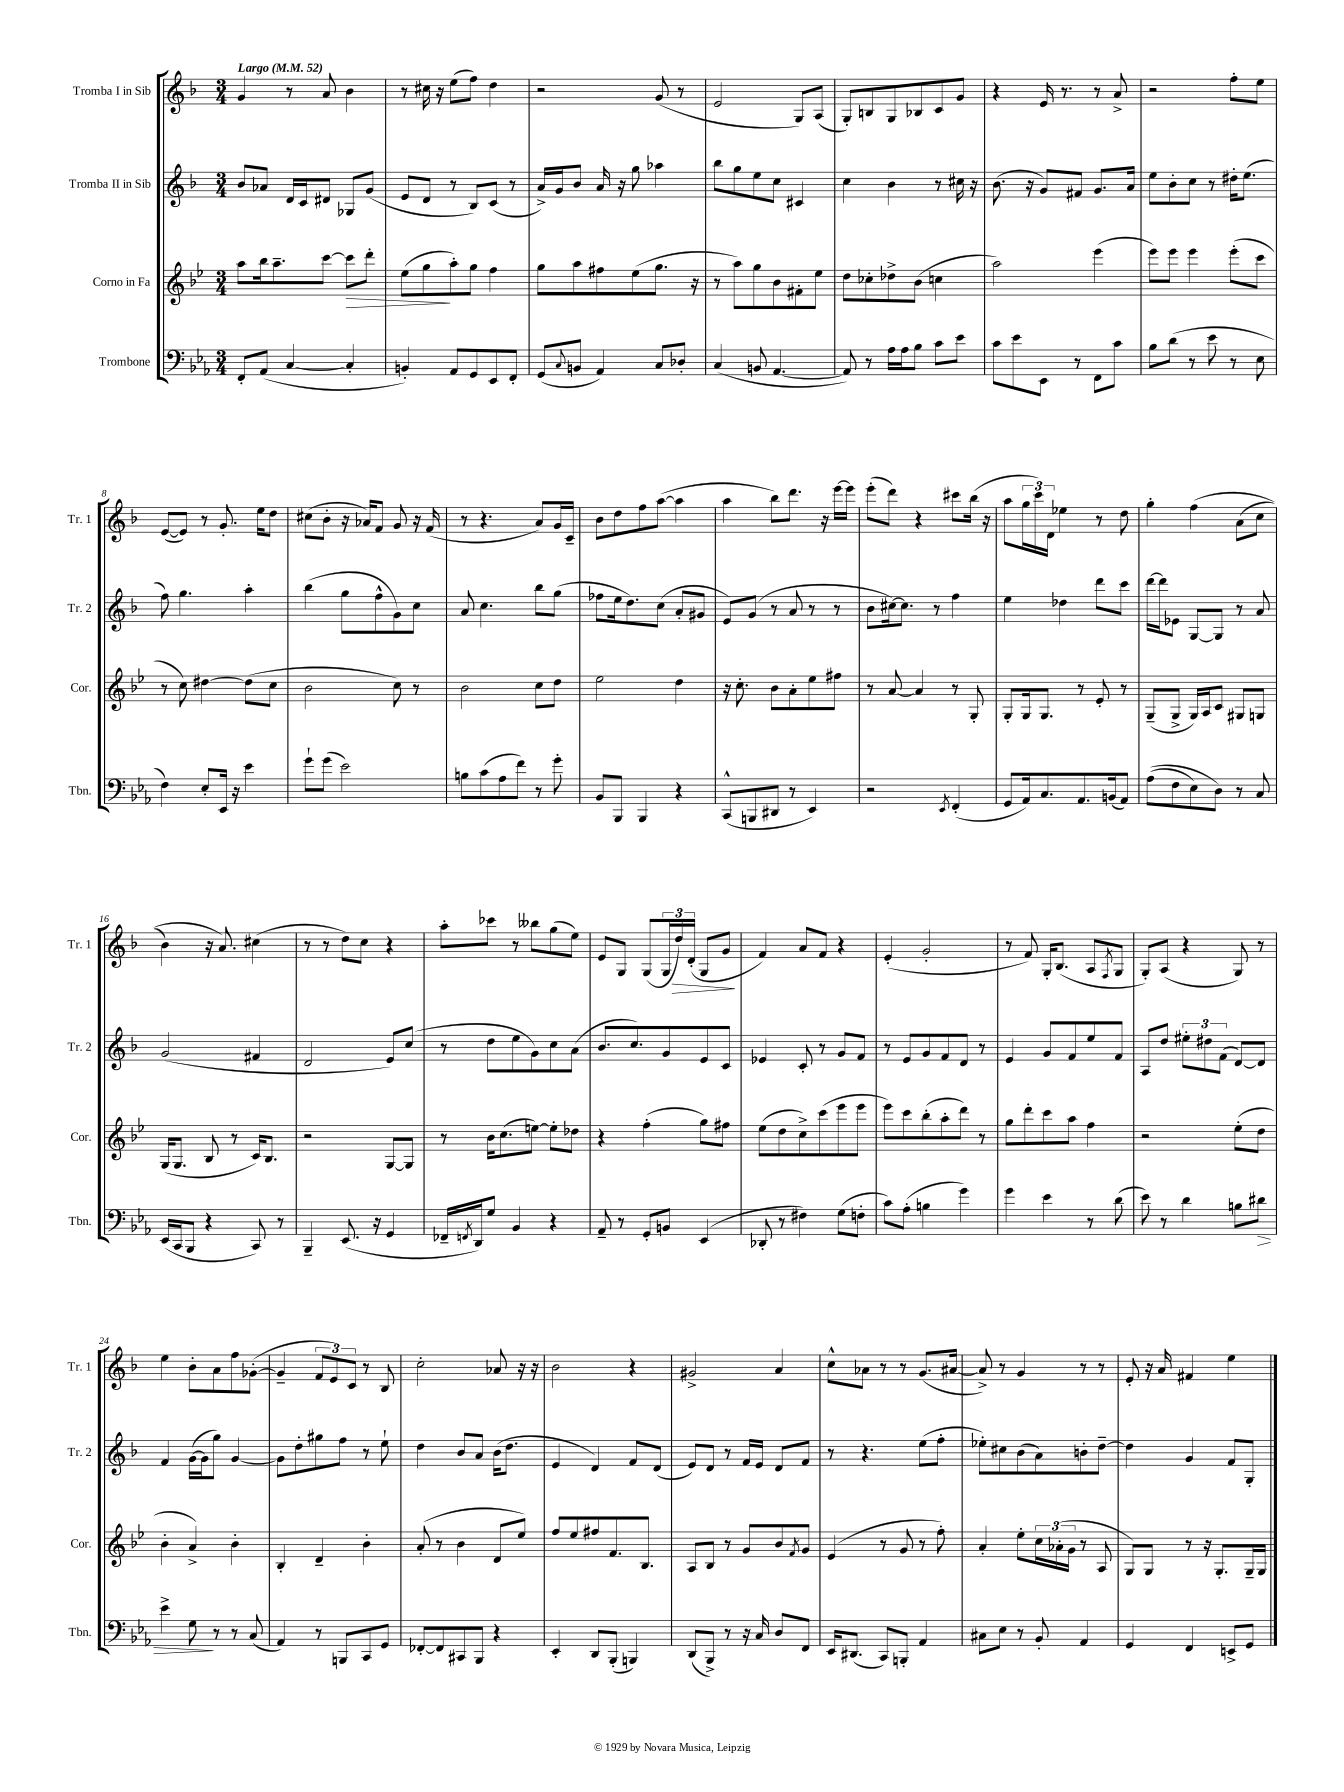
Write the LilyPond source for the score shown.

<<
\new StaffGroup <<
\new Staff = "s0" \with { instrumentName = "Tromba I in Sib" shortInstrumentName = "Tr. 1" } {
    \clef treble \key f \major \numericTimeSignature \time 3/4 \tempo "Largo" 4 = 52
    g'4 r8 a'8 bes'4 |
    r8 cis''16 r16 e''8( f''8) d''4 |
    r2 g'8( r8 |
    e'2 g8) a8( |
    g8-.) b8 g8 bes8 c'8 g'8 |
    r4 e'16 r8. r8 a'8-> |
    r2 f''8-. e''8 |
    e'8~( e'8) r8 g'8.-. e''16 d''8 |
    cis''8( bes'8-. r16 aes'16) f'8 g'8 r16 f'16( |
    r8 r4. a'8) g'16 c'16-- |
    bes'8 d''8 f''8 a''8~( a''4 |
    a''4 bes''8) d'''8. r16 e'''16~ e'''16 |
    e'''8-.( d'''8) r4 cis'''8 bes''16( r16 |
    a''8 \tuplet 3/2 { g''16 c'''16) d'16 } ees''4 r8 d''8 |
    g''4-. f''4\( a'8( c''8 |
    bes'4) r16 a'8.\) cis''4( |
    r8 r8 d''8) c''8 r4 |
    a''8-. ces'''8 r8 beses''8 g''8( e''8) |
    e'8 g8 g8( \tuplet 3/2 { g16 d''16\>) d'16-.( } g8 g'8\! |
    f'4) a'8 f'8 r4 |
    e'4-.( g'2-. |
    r8 f'8) g16-. bes8.( a8 \acciaccatura { f8 } g8 |
    g8-.) a8( r4 g8) r8 |
    e''4 bes'8-. a'8 f''8 ges'8~-.( |
    ges'4-- \tuplet 3/2 { f'8 e'8) c'8 } r8 bes8 |
    c''2-. aes'8 r16 r16 |
    bes'2 r4 |
    gis'2-> a'4 |
    c''8-^ aes'8 r8 r8 g'8.( ais'16~ |
    ais'8->) r8 g'4 r8 r8 |
    e'8-. r16 a'16 fis'4 e''4 \bar "|." |
}
\new Staff = "s1" \with { instrumentName = "Tromba II in Sib" shortInstrumentName = "Tr. 2" } {
    \clef treble \key f \major \numericTimeSignature \time 3/4
    bes'8 aes'8 d'16 c'16 dis'8 ges8 g'8( |
    e'8 d'8 r8 bes8) c'8( r8 |
    a'16->) g'16 bes'8 a'16 r16 g''8 aes''4 |
    bes''8 g''8 e''8 c''8 cis'4 |
    c''4 bes'4 r8 cis''16 r16 |
    bes'8.( r16 g'8) fis'8 g'8. a'16 |
    e''8 bes'8-. c''8 r8 dis''16-. e''8.( |
    f''8) g''4. a''4-. |
    bes''4( g''8 f''8-^ g'8) c''8 |
    a'8 c''4. bes''8 g''8( |
    fes''8 e''16 d''8.) c''8( a'8-. gis'8 |
    e'8) g'8( r8 a'8 r8 r8 |
    bes'8 cis''16~) cis''8. r8 f''4 |
    e''4 des''4 d'''8 c'''8 |
    d'''16~ d'''16 ees'8 g8~ g8 r8 a'8 |
    g'2( fis'4 |
    d'2 e'8) c''8( |
    r8 d''8 e''8 g'8) c''8 a'8( |
    bes'8. c''8.) g'8 e'8 c'8 |
    ees'4 c'8-. r8 g'8 f'8 |
    r8 e'8 g'8 f'8 d'8 r8 |
    e'4 g'8 f'8 e''8 f'8 |
    a8 d''8 \tuplet 3/2 { eis''8-. dis''8 f'8( } d'8~) d'8 |
    f'4 g'16~( g'16 g''8) g'4~ |
    g'8 d''8-. gis''8 f''8 r8 e''8-! |
    d''4 bes'8 a'8 bes'16( d''8. |
    e'4 d'4) f'8 d'8( |
    e'8) d'8 r8 f'16 e'16 d'8 f'8 |
    r8 r4. e''8( f''8-. |
    ees''8-.) cis''8 bes'8( a'8) b'8-. d''8~-- |
    d''4 g'4 f'8 g8-. \bar "|." |
}
\new Staff = "s2" \with { instrumentName = "Corno in Fa" shortInstrumentName = "Cor." } {
    \clef treble \key bes \major \numericTimeSignature \time 3/4
    a''8 bes''16 a''8.-- c'''8~ c'''8\> d'''8-. |
    ees''8( g''8\! a''8-.) g''8 f''4 |
    g''8 a''8 fis''8 ees''8( g''8. r16 |
    r8 a''8) g''8 bes'8 fis'8-. ees''8 |
    d''8 ces''8-. des''8-> bes'8( c''4 |
    a''2) ees'''4( |
    ees'''8) ees'''8 ees'''4 ees'''8-.( c'''8 |
    r8 c''8) dis''4~ dis''8( c''8 |
    bes'2 c''8) r8 |
    bes'2 c''8 d''8 |
    ees''2 d''4 |
    r16 c''8.-. bes'8 a'8-. ees''8 fis''8 |
    r8 a'8~ a'4 r8 g8-. |
    g8-. g16 g8. r8 ees'8-. r8 |
    g8--( g8-> g16) a16 c'8 gis8 g8 |
    g16( g8. bes8 r8 c'16) bes8. |
    r2 g8~ g8 |
    r8 bes'16 c''8.( e''8~) e''8-. des''8 |
    r4 f''4-.( g''8) fis''8 |
    ees''8( d''8 c''8->) c'''8( ees'''8 ees'''8 |
    ees'''8) c'''8 bes''8-.( a''8-. d'''8) r8 |
    g''8 d'''8-. c'''8 a''8 f''4 |
    r2 ees''8-.( d''8 |
    bes'4-. a'4->) bes'4-. |
    bes4-. d'4-- bes'4-. |
    a'8-.( r8 bes'4 d'8 ees''8) |
    f''8 ees''8 fis''8 f'8. bes8. |
    a8 bes8 r8 g'8 bes'8 \acciaccatura { f'8 } g'8 |
    ees'4( r8 g'8 r8 f''8-.) |
    a'4-. ees''8-. \tuplet 3/2 { c''16 aes'16-.( g'16 } r8 a8 |
    g8) g8 r8 r16 g8.-. g16-- g16 \bar "|." |
}
\new Staff = "s3" \with { instrumentName = "Trombone" shortInstrumentName = "Tbn." } {
    \clef bass \key ees \major \numericTimeSignature \time 3/4
    f,8-. aes,8( c4~ c4-. |
    b,4-.) aes,8 g,8 ees,8 f,8-. |
    g,8( \appoggiatura { c8 } b,8 aes,4) c8 des8-. |
    c4( b,8 aes,4.~ |
    aes,8) r8 aes16 aes16 bes8 c'8 ees'8 |
    c'8 ees'8 ees,8 r8 f,8 c'8 |
    bes8 d'8( r8 ees'8 r8 ees8 |
    f4) ees8-. ees,16 r16 ees'4 |
    g'8-! g'8( ees'2) |
    b8 c'8( aes8 f'8) r8 g'8-. |
    bes,8 bes,,8 bes,,4 r4 |
    c,8-^( b,,8 dis,8 r8 ees,4) |
    r2 \acciaccatura { ees,8 } f,4-.( |
    g,8 aes,16) c8. aes,8. b,16( aes,8) |
    aes8(\( f8 ees8) d8\) r8 c8 |
    ees,16( c,16 bes,,8 r4 c,8) r8 |
    bes,,4-- ees,8.( r16 g,4 |
    fes,16-- \acciaccatura { f,8 } d,16) g8 bes,4 r4 |
    aes,8-- r8 g,8-. b,8 ees,4( |
    des,8-. r8 fis4) g8( f8-. |
    c'8) aes8-.( b4 g'4) |
    g'4 ees'4 r8 d'8( |
    ees'8) r8 d'4 b8 dis'8\> |
    ees'4-> g8\! r8 r8 c8( |
    aes,4) r8 b,,8 c,8 g,8 |
    fes,8~-. fes,8 cis,8 bes,,8 r4 |
    ees,4-. d,8 bes,,8-.( b,,4) |
    d,8( bes,,8->) r8 r16 c16 d8 f,8 |
    ees,16 dis,8.( c,8) b,,8-. aes,4 |
    cis8 ees8 r8 bes,8-. aes,4 |
    g,4 f,4 e,8-> g,8 \bar "|." |
}
>>
>>
